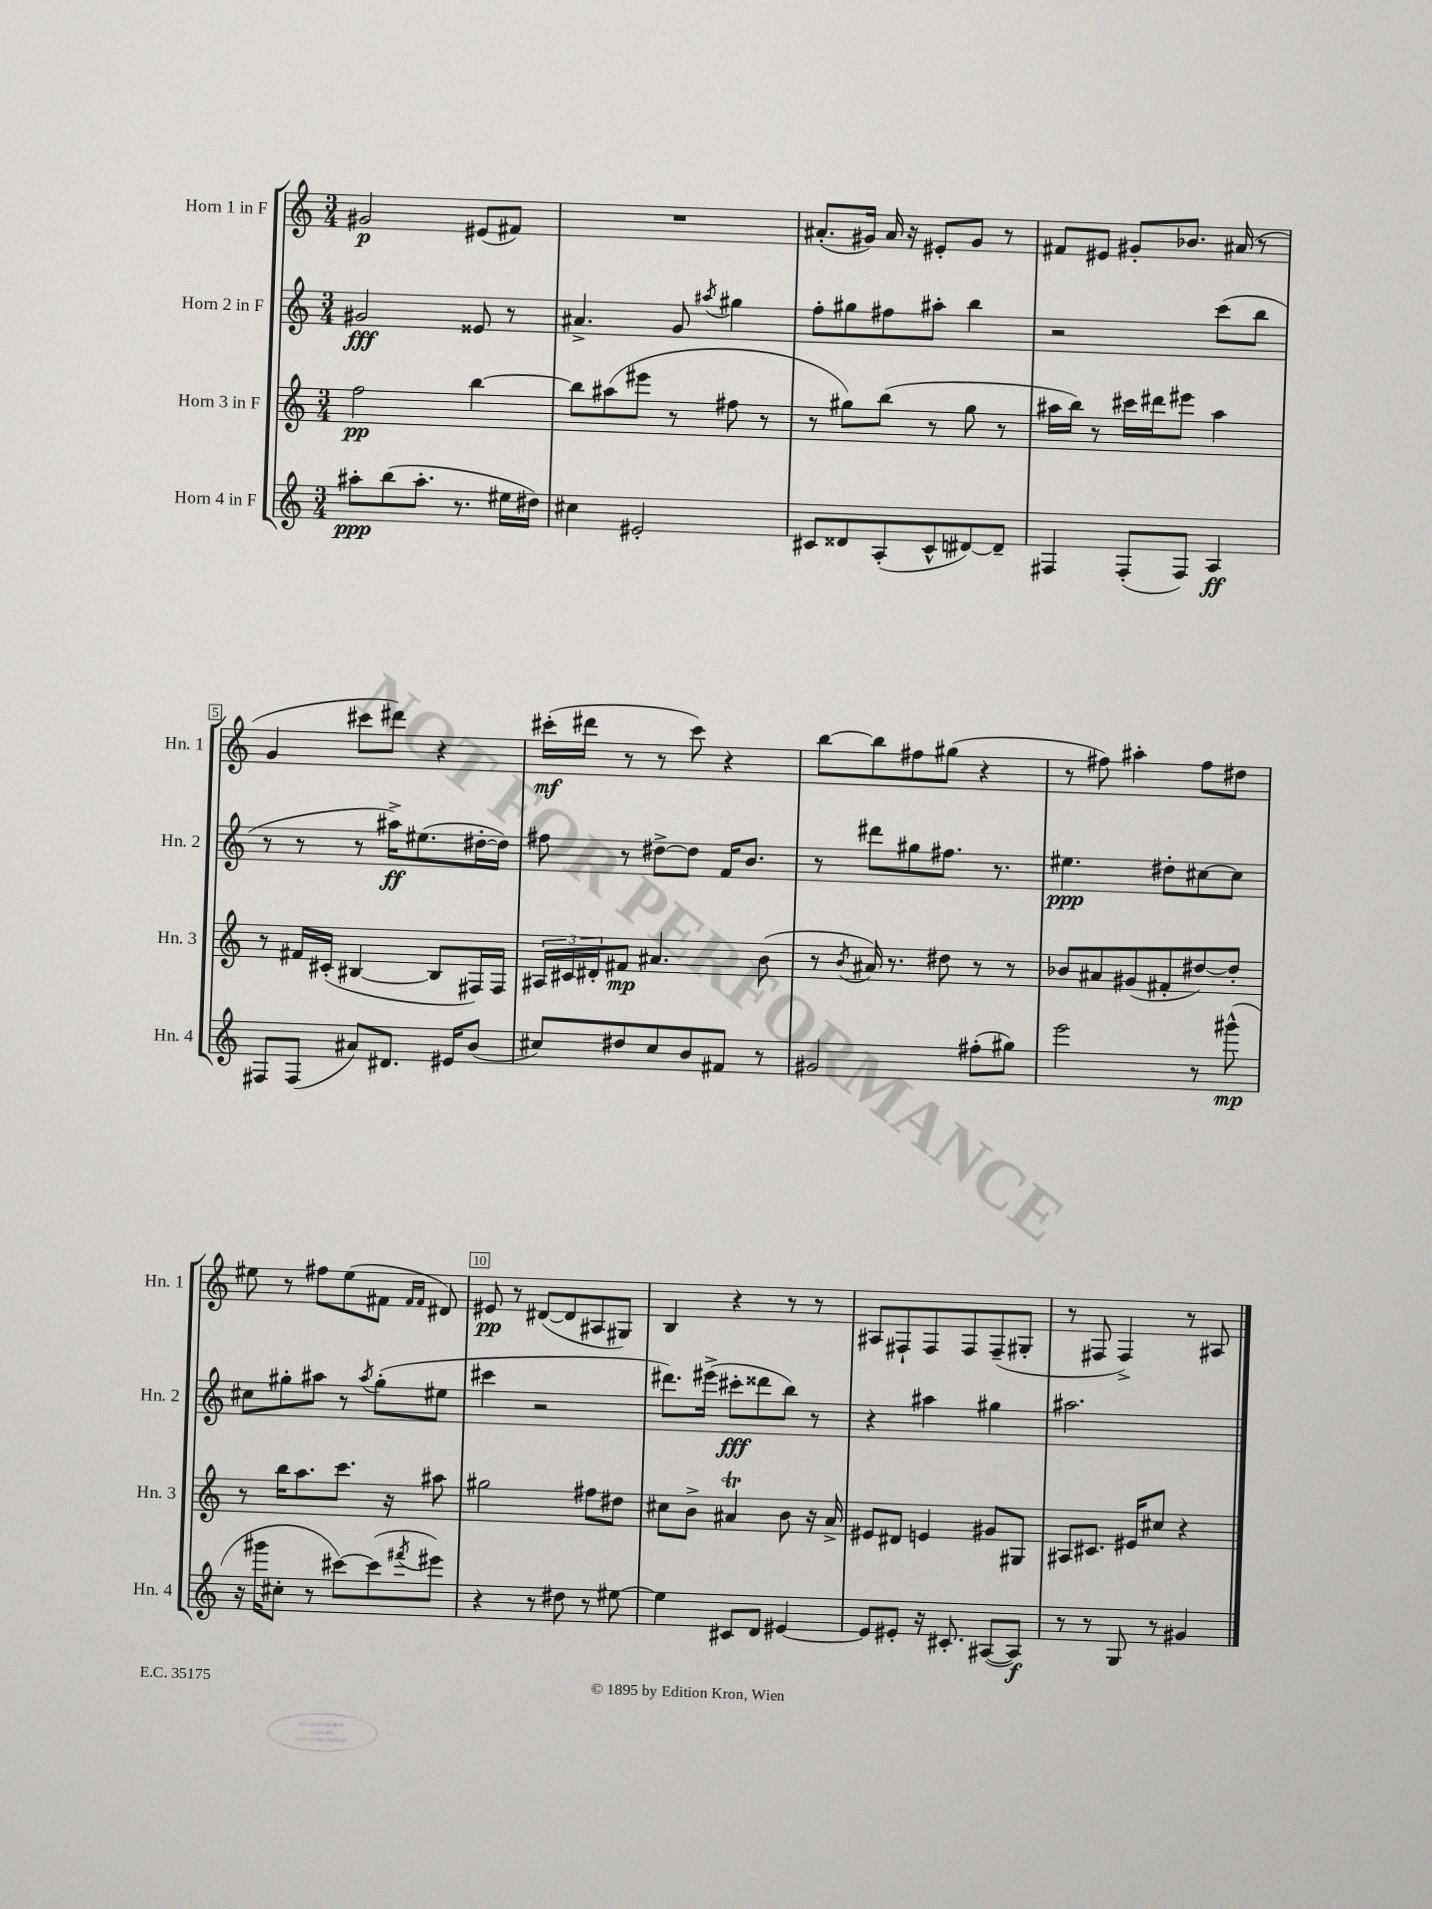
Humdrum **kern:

**kern	**kern	**kern	**kern
*staff4	*staff3	*staff2	*staff1
*clefG2	*clefG2	*clefG2	*clefG2
*k[]	*k[]	*k[]	*k[]
*M3/4	*M3/4	*M3/4	*M3/4
8aa#'\L	2ff\	2g#/	2g#/
(8bb\	.	.	.
8.aa#'\J	.	.	.
8.r	.	.	.
.	[4bb\	8e##/	(8e#/L
16ee#\LL	.	8r	8f#/J)
16dd#\JJ)	.	.	.
=	=	=	=
4cc#\	8bb\]L	4.a#^/	2.r
.	(8aa#\	.	.
2e#'/	8eee#\J	.	.
.	8r	8g/	.
.	.	8qaa#/	.
.	8ff#\	4gg#\	.
.	8r	.	.
=	=	=	=
8c#/L	8r	8ff'\L	(8.a#'/L
8d##/	8gg#\L)	8gg#\	.
.	.	.	16g#/Jk)
(8A'/	(8bb\J	8ff#\	16a#/
.	.	.	16r
8c#^^/	8r	8aa#'\J	8e#'/L
[8d#/)	8gg#\	4bb\	8g#/J
8d#~/]J	8r	.	8r
=	=	=	=
4F#/	16aa#\LL	2r	8f#/L
.	16bb\JJ)	.	.
.	8r	.	8e#/J
(8F#'/L	16ccc#\LL	.	8g#'/L
.	16ddd#\J	.	.
8F#/J)	8eee#\J	.	8.b-/J
4A/	4aa#\	(8ccc\L	.
.	.	.	(16a#/
.	.	8bb\J	8r
=	=	=	=
8F#/L	8r	8r	4g/
(8F#/J	16f#/LL	8r	.
.	(16c#'/JJ	.	.
8a#/L)	[4B#/	8r	8ccc#\L
8.d#/J	.	16aa#^\LK)	8ddd#\J)
.	.	(8.ee#\	.
.	8B#/]L	.	4r
16e#/LK	.	.	.
(8b/J	16F#/L)	[16dd#'\L	.
.	16F#/JJ	16dd#\]JJ)	.
=	=	=	=
8cc#/L)	24A#/LL	8ff#\	(16ccc#'\LL
.	24c#/	.	.
.	.	.	16ddd#\JJ
.	24d#'/J	.	.
8dd#/	8f#/J	8r	8r
8cc#/	4.a#/	[8dd#^\L	8r
8b/	.	8dd#\]J	8ccc#\)
8f#/J	.	16f/LK	4r
.	.	8.b/J	.
8r	(8b\	.	.
=	=	=	=
2g#/	8r	8r	[8bb\L
.	8qb/	.	.
.	16a#/)	8ddd#\L	8bb\]
.	8.r	.	.
.	.	8gg#\	8ff#\
.	8dd#\	8.ff#\J	(8gg#\J
(8ff#'\L	8r	.	4r
.	.	8.r	.
8gg#\J)	8r	.	.
=	=	=	=
2eee\	8b-/L	4.ee#\	8r
.	8a#/	.	8ff#\)
.	(8g#/	.	4aa#'\
.	8f#'/	8dd#'\L	.
8r	[8dd#/)	[8cc#\	8ff#\L
(8ggg#^^\	8dd#'/]J	8cc#\]J	8dd#\J
=	=	=	=
16r	8r	8cc#\L	8ee#\
16ggg#\LK	.	.	.
8cc#'\J	16bb\LK	8gg#'\	8r
.	8.aa\	.	.
8r	.	8aa#\J	8ff#\L
[8ccc#\L)	8.ccc\J	8r	(8ee#\
.	.	8qaa#/	.
(8ccc#\]	.	(8gg#'\L	8f#\J
.	16r	.	.
.	.	.	16qqf#/LL
8qfff#/	.	.	16qqf#/JJ
8eee#\J)	8aa#\	8ee#\J	8d#/)
=	=	=	=
4r	2gg#\	4ccc#\	8e#/
.	.	.	8r
8r	.	2r	([8d#/L
8dd#\	.	.	8d#/]
8r	8ff#\L	.	8A#/
[8ee#\	8dd#\J	.	8G#/J)
=	=	=	=
4ee#\]	8cc#\L	8.ddd#\L)	4B/
.	8b^\J	.	.
.	.	(16eee#^\Jk	.
8c#/L	4a#/	8ccc#'\L	4r
8d/J	.	8ddd##\	.
[4e#/	8b\	8bb\J)	8r
.	16r	8r	8r
.	16a#^/	.	.
=	=	=	=
8e#/]L	8e#/L	4r	8A#/L
8e#'/J	8d#/J	.	8F#`/
16r	4e/	4aa#\	8F#/
8.c#'/	.	.	.
.	.	.	8F#/
([8A#/L	8g#/L	4gg#\	(8F#~/
8A#/]J)	8G#/J	.	8G#'/J
=	=	=	=
8r	8A#/L	2.aa#\	8r
8r	8.c#/J	.	8F#/
8G/	.	.	4F#^/)
.	16e#/LK	.	.
8r	8cc#/J	.	.
4g#/	4r	.	8r
.	.	.	8A#/
==	==	==	==
*-	*-	*-	*-
